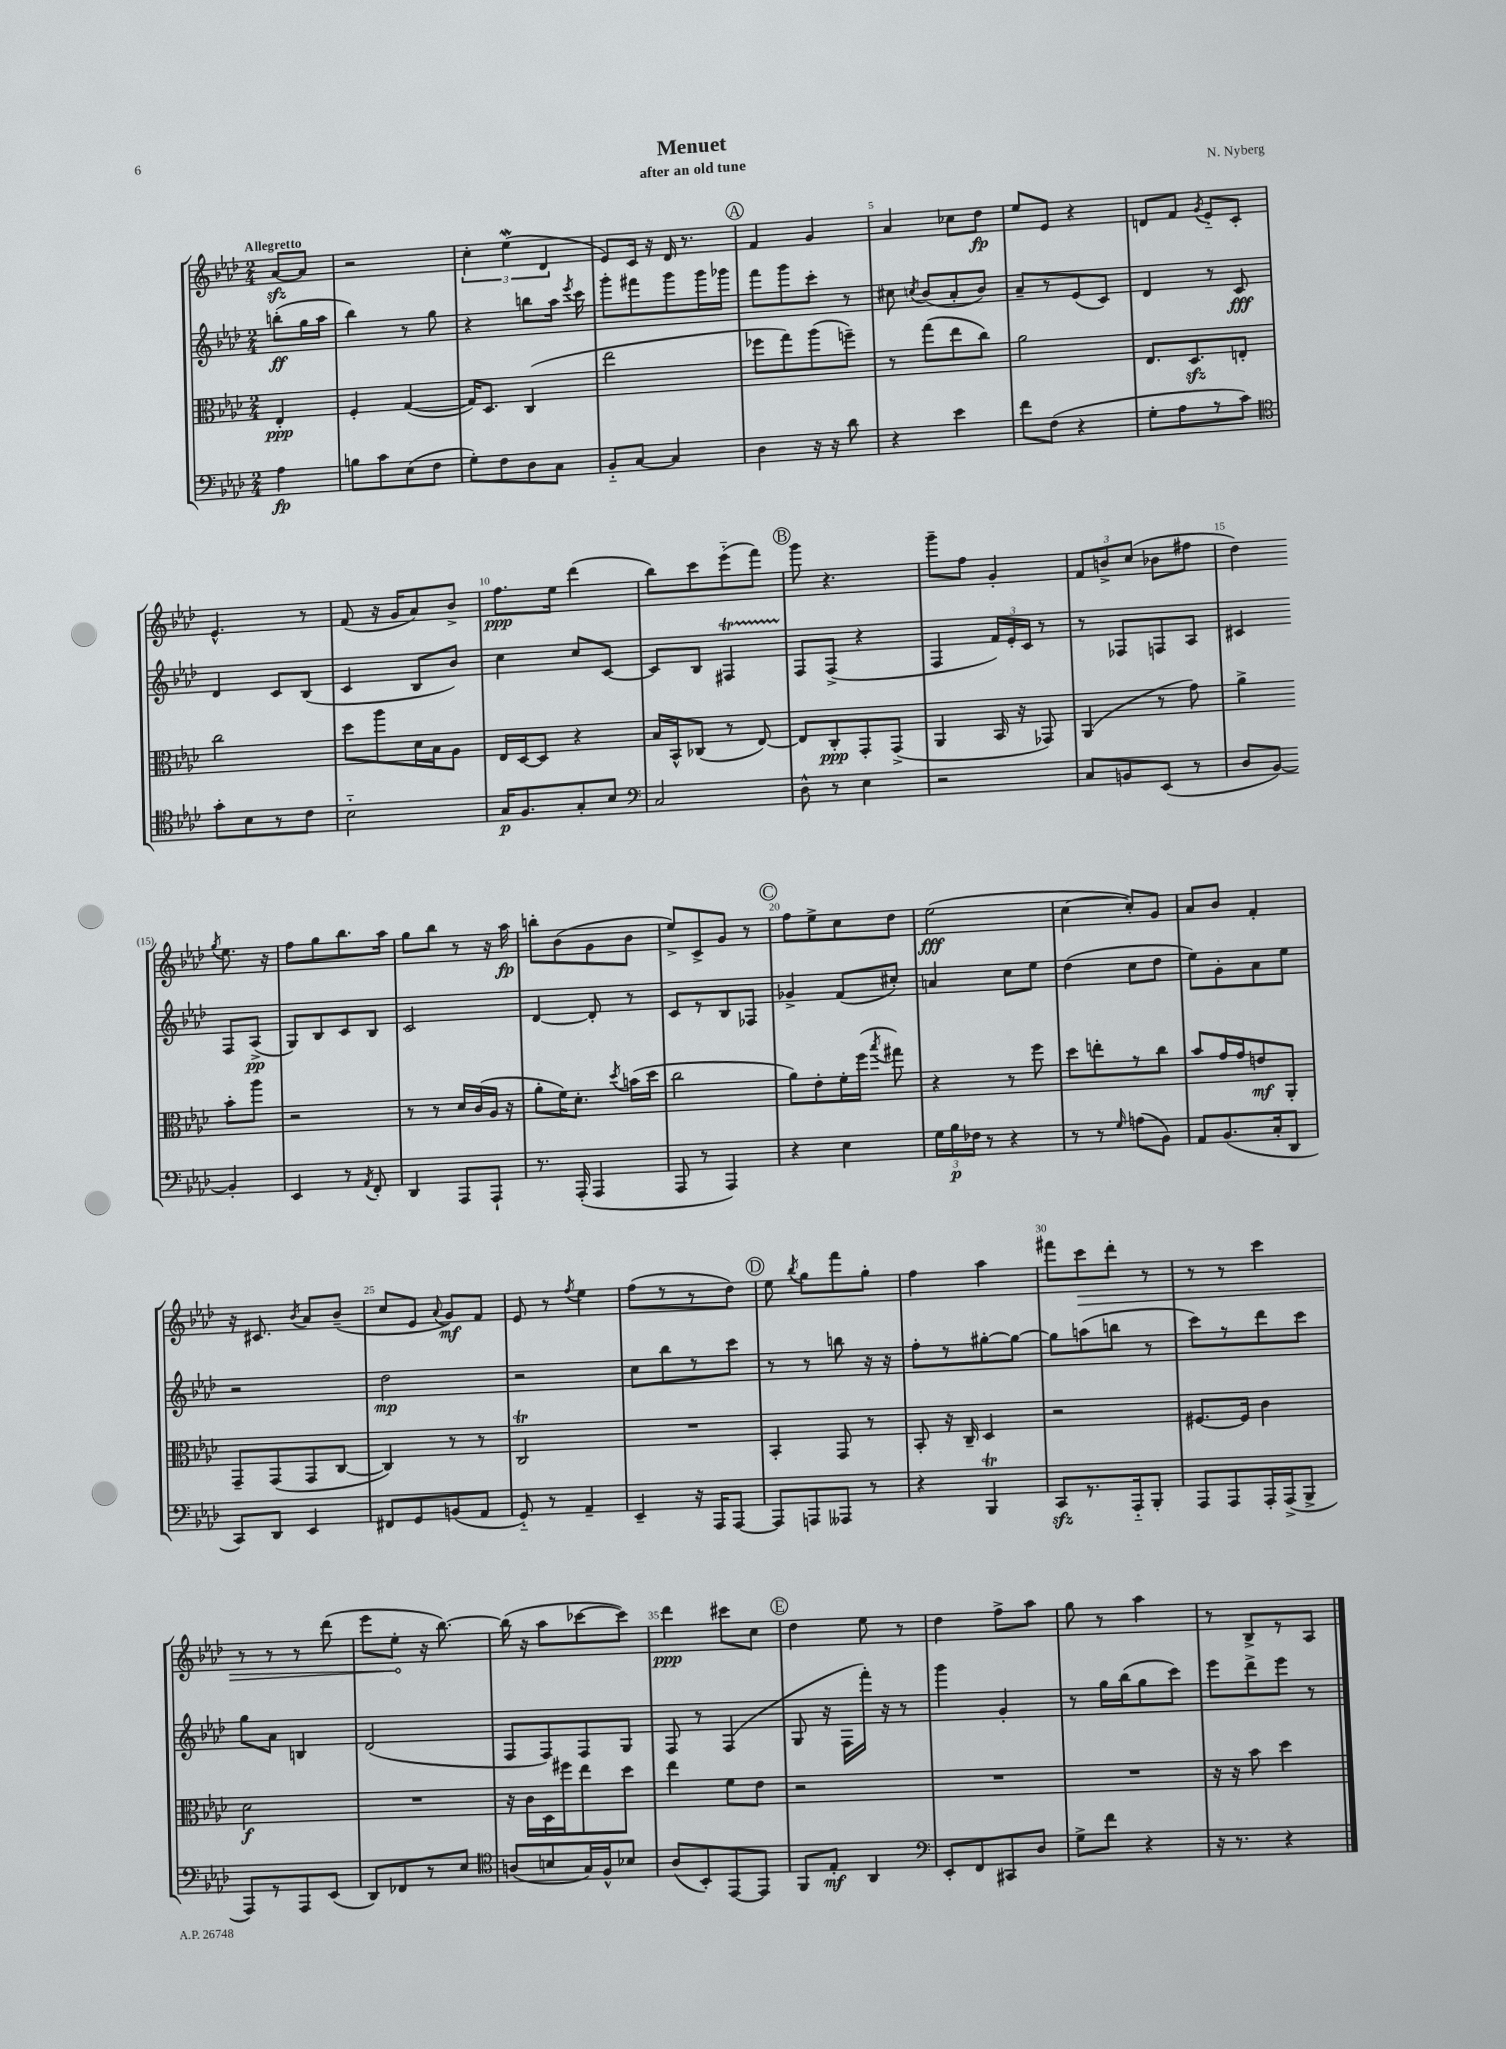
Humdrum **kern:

**kern	**dynam	**kern	**dynam	**kern	**dynam	**kern	**dynam
*part4	*part4	*part3	*part3	*part2	*part2	*part1	*part1
*staff4	*staff4	*staff3	*staff3	*staff2	*staff2	*staff1	*staff1
*clefF4	*	*clefC3	*	*clefG2	*	*clefG2	*
*k[b-e-a-d-]	*	*k[b-e-a-d-]	*	*k[b-e-a-d-]	*	*k[b-e-a-d-]	*
*M2/4	*	*M2/4	*	*M2/4	*	*M2/4	*
=	=	=	=	=	=	=	=
!	!	!	!	!	!	!LO:TX:a:B:t=Allegretto	!
4A-\	fp	4E-'/	ppp	(8bbn'\L	ff	[8a-zz/L	.
.	.	.	.	16gg\L	.	8a-/J]	.
.	.	.	.	16aa-\JJ	.	.	.
=1	=1	=1	=1	=1	=1	=1	=1
8Bn\L	.	4F'/	.	4bb-\)	.	2r	.
8c\	.	.	.	.	.	.	.
(8E-\	.	([4G/	.	8r	.	.	.
8F\J	.	.	.	8gg\	.	.	.
=2	=2	=2	=2	=2	=2	=2	=2
8G'\L)	.	16G/KL])	.	4r	.	6cc'\	.
.	.	8.D-/J	.	.	.	.	.
8F\	.	.	.	.	.	.	.
.	.	.	.	.	.	(6ee-W\	.
8D-\	.	(4C/	.	8bbn\L	.	.	.
.	.	.	.	.	.	6d-/	.
8C\J	.	.	.	16aa-\Jk	.	.	.
.	.	.	.	8qeee-/	.	.	.
.	.	.	.	16ccc\	.	.	.
=3	=3	=3	=3	=3	=3	=3	=3
8BB-/L	.	2ee-\	.	8ggg'\L	.	8e-/L)	.
[8C/J	.	.	.	8fff#X\	.	16c/Jk	.
.	.	.	.	.	.	16r	.
4C/]	.	.	.	8ggg\	.	16d-/	.
.	.	.	.	.	.	8.r	.
.	.	.	.	16ggg\L	.	.	.
.	.	.	.	16ggg-X\JJ	.	.	.
!!LO:REH:place=s1:t=A
=4	=4	=4	=4	=4	=4	=4	=4
4D-\	.	8ff-X\L	.	8fff\L	.	4f/	.
.	.	8gg\)	.	8ggg\	.	.	.
16r	.	(8aa-\	.	8ccc'\J	.	4g/	.
16r	.	.	.	.	.	.	.
8d-\	.	8ffn~\J)	.	8r	.	.	.
=5	=5	=5	=5	=5	=5	=5	=5
4r	.	8r	.	8cc#X\	.	4a-/	.
.	.	.	.	8qccn/	.	.	.
.	.	(8gg\L	.	(8b-/L	.	.	.
4e-\	.	8ee-\	.	8a-'/	.	8cc-X\L	.
.	.	8cc\J)	.	8b-/J)	.	8dd-\J	fp
=6	=6	=6	=6	=6	=6	=6	=6
8f\L	.	2a-\	.	8a-~/L	.	8ee-/L	.
(8F\J	.	.	.	8r	.	8e-/J	.
4r	.	.	.	(8e-/	.	4r	.
.	.	.	.	8c/J)	.	.	.
=7	=7	=7	=7	=7	=7	=7	=7
8G'\L	.	8.E-/L	.	4d-/	.	8dn/L	.
8A-\	.	.	.	.	.	8f/J	.
.	.	8.D-zz/	.	.	.	.	.
.	.	.	.	.	.	8qg/	.
8r	.	.	.	8r	.	8e-/L	.
8c\J)	.	8En'/J	.	8c/	fff	8c'/J	.
!!LO:LB:g=z
=8	=8	=8	=8	=8	=8	=8	=8
*clefC4	*	*	*	*	*	*	*
8g'\L	.	2cc\	.	4d-/	.	4.e-^^/	.
8B-\	.	.	.	.	.	.	.
8r	.	.	.	8c/L	.	.	.
8c\J	.	.	.	(8B-/J	.	8r	.
=9	=9	=9	=9	=9	=9	=9	=9
2B-\	.	8dd-\L	.	4c/	.	(8f/	.
.	.	8aa-\	.	.	.	16r	.
.	.	.	.	.	.	16g/KL	.
.	.	16d-\L	.	8B-/L	.	8a-/)	.
.	.	16B-\J	.	.	.	.	.
.	.	8A-\J	.	8b-/J)	.	8b-^/J	.
=10	=10	=10	=10	=10	=10	=10	=10
16G/KL	p	16E-/LL	.	4cc\	.	8.ff\L	ppp
8.F/	.	[16D-/J	.	.	.	.	.
.	.	8D-/J]	.	.	.	.	.
.	.	.	.	.	.	16ee-\Jk	.
8G'/	.	4r	.	8cc/L	.	(4ddd-\	.
8B-/J	.	.	.	[8c/J	.	.	.
=11	=11	=11	=11	=11	=11	=11	=11
*clefF4	*	*	*	*	*	*	*
2C/	.	16B-/LL	.	8c/L]	.	8bb-\L)	.
.	.	16BB-^^/J	.	.	.	.	.
.	.	(8C-X/J	.	8B-/J	.	8ccc\	.
.	.	8r	.	4F#Xt/	.	(8eee-\	.
.	.	[8E-/)	.	.	.	8fff\J)	.
!!LO:REH:place=s1:t=B
=12	=12	=12	=12	=12	=12	=12	=12
8D-^^\	.	8E-/L]	.	8F/L	.	8ggg\	.
8r	.	8C'/	ppp	(8F^/J	.	4.r	.
4E-\	.	8GG'/	.	4r	.	.	.
.	.	(8GG^/J	.	.	.	.	.
=13	=13	=13	=13	=13	=13	=13	=13
2r	.	4AA-/	.	4F/	.	8ggg~\L	.
.	.	.	.	.	.	8ff\J	.
.	.	16BB-/	.	24f/LL)	.	4g'/	.
.	.	.	.	24e-'/	.	.	.
.	.	16r	.	.	.	.	.
.	.	.	.	24c/JJ	.	.	.
.	.	8GG-X/)	.	8r	.	.	.
=14	=14	=14	=14	=14	=14	=14	=14
8C/L	.	(4AA-/	.	8r	.	12f/L	.
.	.	.	.	.	.	12bn^/	.
8BBn/	.	.	.	8F-X/L	.	.	.
.	.	.	.	.	.	(12cc/J	.
(8EE-/J	.	8r	.	8Fn/	.	8b-X\L	.
8r	.	8g\)	.	8A-/J	.	8ff#X\J	.
=15	=15	=15	=15	=15	=15	=15	=15
8D-/L	.	4a-^\	.	4c#X/	.	4dd-\)	.
[8BB-/J)	.	.	.	.	.	.	.
.	.	.	.	.	.	8qgg/	.
4BB-'/]	.	8b-'\L	.	8F/L	.	8.ee-\	.
.	.	8aa-\J	.	(8A-^/J	pp	.	.
.	.	.	.	.	.	16r	.
!!LO:LB:g=z
=16	=16	=16	=16	=16	=16	=16	=16
4EE-/	.	2r	.	8G/L)	.	8ff\L	.
.	.	.	.	8B-/	.	8gg\	.
8r	.	.	.	8c/	.	8.bb-\	.
8qAA-/	.	.	.	.	.	.	.
8FF'/	.	.	.	8B-/J	.	.	.
.	.	.	.	.	.	16aa-\Jk	.
=17	=17	=17	=17	=17	=17	=17	=17
4DD-/	.	8r	.	2c/	.	8gg\L	.
.	.	8r	.	.	.	8bb-\J	.
8AAA-/L	.	16d-/LL	.	.	.	8r	.
.	.	(16c/	.	.	.	.	.
8AAA-`/J	.	16A-/JJ	.	.	.	16r	.
.	.	16r	.	.	.	16aa-\	fp
=18	=18	=18	=18	=18	=18	=18	=18
8.r	.	8a-'\L	.	[4d-/	.	8bbn'\L	.
.	.	16f\K)	.	.	.	(8b-\	.
(16AAA-'/	.	8.d-'\J	.	.	.	.	.
4AAA-/	.	.	.	8d-'/]	.	8g\	.
.	.	8qdd-/	.	.	.	.	.
.	.	(16bn\LL	.	8r	.	8b-\J	.
.	.	16dd-\JJ	.	.	.	.	.
=19	=19	=19	=19	=19	=19	=19	=19
8AAA-/	.	2cc\	.	8c/L	.	8ee-^/L)	.
8r	.	.	.	8r	.	8c^/	.
4AAA-/)	.	.	.	8B-/	.	8g/J	.
.	.	.	.	8F-X/J	.	8r	.
!!LO:REH:place=s1:t=C
=20	=20	=20	=20	=20	=20	=20	=20
4r	.	8a-\L)	.	4g-X^/	.	8ff\L	.
.	.	8e-'\	.	.	.	8ee-^\	.
4E-\	.	16f'\L	.	(8f/L	.	8cc\	.
.	.	(16ff\JJ	.	.	.	.	.
.	.	8qbb-/	.	.	.	.	.
.	.	8gg#X\)	.	8cc#X'/J)	.	8dd-\J	.
=21	=21	=21	=21	=21	=21	=21	=21
24G\LL	.	4r	.	4an/	.	(2ee-\	fff
24B-\	p	.	.	.	.	.	.
24F-X\JJ	.	.	.	.	.	.	.
8r	.	.	.	.	.	.	.
4r	.	8r	.	8cc\L	.	.	.
.	.	8ff\	.	8ee-\J	.	.	.
=22	=22	=22	=22	=22	=22	=22	=22
8r	.	8dd-\L	.	(4dd-\	.	[4cc\	.
8r	.	8een'\	.	.	.	.	.
16qqG/	.	.	.	.	.	.	.
(8An\L	.	8r	.	8cc\L	.	8cc'/L])	.
8BB-\J)	.	8cc\J	.	8dd-\J	.	8g/J	.
=23	=23	=23	=23	=23	=23	=23	=23
8AA-/L	.	8b-/L	.	8ee-\L)	.	8a-/L	.
(8.BB-/	.	16g/L	.	8g'\	.	8b-/J	.
.	.	16g/J	.	.	.	.	.
.	.	8en/	mf	8a-\	.	4f'/	.
16C'/k	.	.	.	.	.	.	.
8DD-/J	.	8AA-'/J	.	8ee-\J	.	.	.
!!LO:LB:g=z
=24	=24	=24	=24	=24	=24	=24	=24
8CC/L)	.	8GG~/L	.	2r	.	16r	.
.	.	.	.	.	.	8.c#X/	.
8DD-/J	.	(8GG/	.	.	.	.	.
.	.	.	.	.	.	8qb-/	.
4EE-/	.	8GG/	.	.	.	8a-/L	.
.	.	[8C/J	.	.	.	(8b-~/J	.
=25	=25	=25	=25	=25	=25	=25	=25
8FF#X/L	.	4C/])	.	2dd-\	mp	8cc/L	.
8GG/	.	.	.	.	.	8e-/J	.
.	.	.	.	.	.	8qqa-/	.
(8BBn/	.	8r	.	.	.	8g/L)	mf
8AA-/J	.	8r	.	.	.	8f/J	.
=26	=26	=26	=26	=26	=26	=26	=26
8GG/)	.	2Ct/	.	2r	.	8e-/	.
8r	.	.	.	.	.	8r	.
.	.	.	.	.	.	8qff/	.
4AA-~/	.	.	.	.	.	4ee-\	.
=27	=27	=27	=27	=27	=27	=27	=27
4EE-~/	.	2r	.	8cc\L	.	(8ff\L	.
.	.	.	.	8bb-\	.	8r	.
16r	.	.	.	8r	.	8r	.
16AAA-/KL	.	.	.	.	.	.	.
[8AAA-/J	.	.	.	8ccc\J	.	8dd-\J)	.
!!LO:REH:place=s1:t=D
=28	=28	=28	=28	=28	=28	=28	=28
8AAA-/L]	.	4BB-'/	.	8r	.	8ee-\	.
.	.	.	.	.	.	8qbb-/	.
8AAAn/	.	.	.	8r	.	8gg\L	.
8AAA--X/J	.	8GG/	.	8bbn\	.	8fff\	.
8r	.	8r	.	16r	.	8gg'\J	.
.	.	.	.	16r	.	.	.
=29	=29	=29	=29	=29	=29	=29	=29
4r	.	8BB-'/	.	8ff'\L	.	4ff\	.
.	.	16r	.	8r	.	.	.
.	.	16C~/	.	.	.	.	.
4BBB-T/	.	4D-/	.	[8gg#X'\	.	4aa-\	.
.	.	.	.	8gg#\J_	.	.	.
=30	=30	=30	=30	=30	=30	=30	=30
8CCzz/L	.	2r	.	8gg#\L]	.	8fff#X\L	.
!	!	!	!	!	!	!	!LO:HP:b
8.r	.	.	.	(8aan\	.	8ccc\	>
.	.	.	.	8bbn\J	.	8ddd-'\J	.
16AAA-/k	.	.	.	.	.	.	.
8BBB-'/J	.	.	.	8r	.	8r	.
=31	=31	=31	=31	=31	=31	=31	=31
8AAA-/L	.	[8.F#X/L	.	8ccc\L)	.	8r	.
8AAA-/	.	.	.	8r	.	8r	.
.	.	16F#/Jk]	.	.	.	.	.
16AAA-'/L	.	4c\	.	8ddd-\	.	4ccc\	.
(16AAA-^/J	.	.	.	.	.	.	.
8BBB-^/J	.	.	.	8ccc\J	.	.	.
!!LO:LB:g=z
=32	=32	=32	=32	=32	=32	=32	=32
8AAA-/L)	.	2d-\	f	8gg\L	.	8r	.
8r	.	.	.	8a-\J	.	8r	.
8AAA-/	.	.	.	4Bn/	.	8r	.
(8EE-/J	.	.	.	.	.	(8ddd-\	.
=33	=33	=33	=33	=33	=33	=33	=33
8DD-/L)	.	2r	.	(2d-/	.	8eee-\L	.
8FF-X/	.	.	.	.	.	8ee-'\J	.
8r	.	.	.	.	.	16r	]
.	.	.	.	.	.	[8.bb-\)	.
8E-/J	.	.	.	.	.	.	.
=34	=34	=34	=34	=34	=34	=34	=34
*clefC4	*	*	*	*	*	*	*
(8An/L	.	16r	.	8F/L	.	(16bb-\]	.
.	.	16c\LL	.	.	.	16r	.
8Bn/	.	16D-\	.	8F/)	.	8aa-\L	.
.	.	16ff#X\J	.	.	.	.	.
16G/L)	.	8ee-\	.	8F/	.	[8ccc-X\	.
16F^^/J	.	.	.	.	.	.	.
8B-X/J	.	8dd-\J	.	8G/J	.	8ccc-\J])	.
=35	=35	=35	=35	=35	=35	=35	=35
(8A-/L	.	4ee-\	.	8F/	.	4ddd-\	ppp
8BB-'/)	.	.	.	8r	.	.	.
[8EE-/	.	8f\L	.	(4F/	.	8ccc#X\L	.
8EE-/J]	.	8e-\J	.	.	.	8cc\J	.
!!LO:REH:place=s1:t=E
=36	=36	=36	=36	=36	=36	=36	=36
8FF/L	.	2r	.	8G/	.	4dd-\	.
8E-'/J	mf	.	.	16r	.	.	.
.	.	.	.	16F\LL	.	.	.
4AA-/	.	.	.	16fff'\JJ)	.	8ee-\	.
.	.	.	.	16r	.	.	.
.	.	.	.	8r	.	8r	.
=37	=37	=37	=37	=37	=37	=37	=37
*clefF4	*	*	*	*	*	*	*
8EE-'/L	.	2r	.	4ggg\	.	4dd-\	.
8FF/	.	.	.	.	.	.	.
8CC#X/	.	.	.	4g'/	.	8ff^\L	.
8D-/J	.	.	.	.	.	8aa-\J	.
=38	=38	=38	=38	=38	=38	=38	=38
8G^\L	.	2r	.	8r	.	8gg\	.
8f\J	.	.	.	16gg\LL	.	8r	.
.	.	.	.	(16bb-\J	.	.	.
4r	.	.	.	8gg\	.	4aa-\	.
.	.	.	.	8ccc\J)	.	.	.
=39	=39	=39	=39	=39	=39	=39	=39
16r	.	16r	.	8eee-\L	.	8r	.
8.r	.	16r	.	.	.	.	.
.	.	8b-\	.	8ddd-^\	.	8B-^/L	.
4r	.	4dd-\	.	8eee-\J	.	8r	.
.	.	.	.	8r	.	8A-/J	.
==	==	==	==	==	==	==	==
*-	*-	*-	*-	*-	*-	*-	*-
